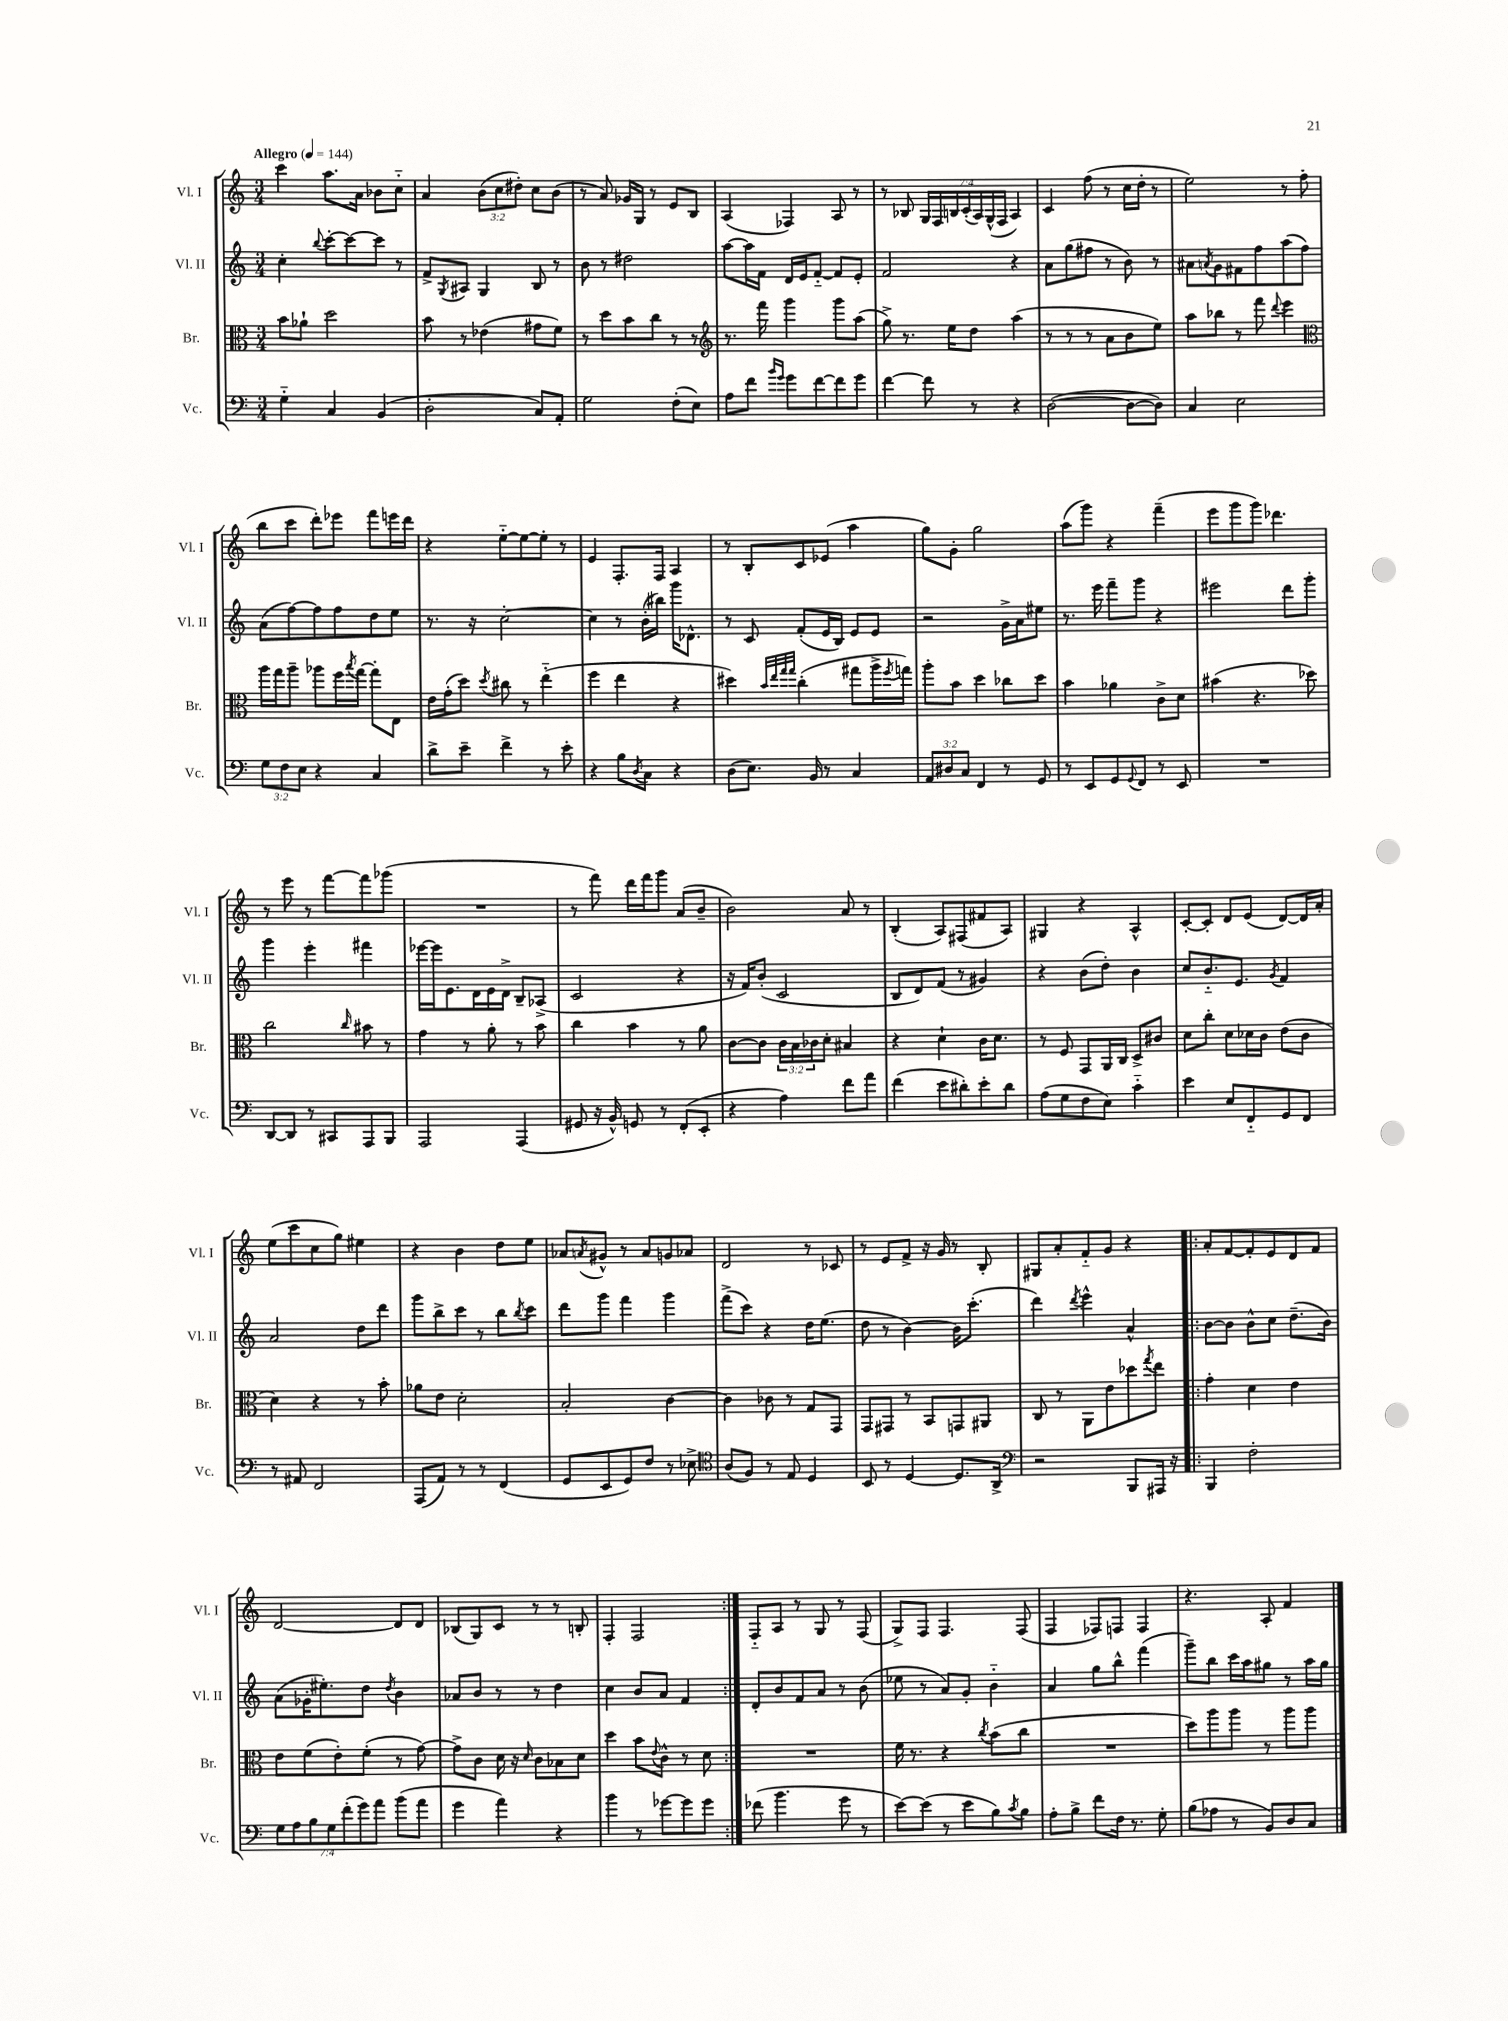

**kern	**kern	**kern	**kern
*staff4	*staff3	*staff2	*staff1
*clefF4	*clefC3	*clefG2	*clefG2
*k[]	*k[]	*k[]	*k[]
*M3/4	*M3/4	*M3/4	*M3/4
*MM144	*MM144	*MM144	*MM144
4G'~	8b	4cc'	4ccc
.	8a-`	.	.
.	.	8qqbb	.
4C	2dd	[8ccc'	8.aa
.	.	8ccc_	.
.	.	.	16a
(4BB	.	8ccc]	8b-
.	.	8r	8cc'~
=	=	=	=
2D'	8b	8f^	4a
.	.	8qG	.
.	8r	8A#	.
.	(4e-	4G	(12b
.	.	.	12cc
.	.	.	12dd#')
8C)	8g#	8B	8cc
8AA'	8f)	8r	(8b
=	=	=	=
2G	8r	8b	8r
.	8dd	8r	8a)
.	8b	2dd#	16g-
.	.	.	16G
.	8cc	.	8r
(8F'	8r	.	8e
8E)	8r	.	8B
=	=	=	=
*	*clefG2	*	*
8A	8.r	[8aa	(4A
8f	.	16aa]	.
.	16fff	16f	.
16qqb	.	.	.
16qqg	.	.	.
8g	4ggg	16d	4F-)
.	.	16e	.
[8f	.	[8f'~	.
8f]	8ggg	8f]	8A
8g	(8aa	8e'	8r
=	=	=	=
[4f	8gg^)	2f	8r
.	8.r	.	8B-
8f]	.	.	28G
.	.	.	28F
.	16ee	.	.
.	.	.	28B
.	.	.	(28c'
8r	8dd	.	.
.	.	.	28A)
.	.	.	(28G^^
.	.	.	28F
4r	(4aa	4r	4A)
=	=	=	=
([2D	8r	8a	4c
.	8r	(8gg	.
.	8r	8ff#	(8ff
.	8a	8r	8r
8D_	8b	8b)	16cc
.	.	.	16dd'
8D])	8ee)	8r	8r
=	=	=	=
4C	8aa	8a#	2ee)
.	.	8qa	.
.	8bb-	8g	.
2E	8r	8f#	.
.	8fff	8ff	.
.	8qqddd	.	.
.	4eee	(8aa	8r
.	.	8ff)	(8ff
=	=	=	=
*	*clefC3	*	*
12G	16aa	(8a	8bb
.	16gg	.	.
12F	.	.	.
.	8aa~	[8ff)	8ccc
12E	.	.	.
4r	8aa-	8ff]	8ddd')
.	16ff	8ff	8eee-
.	8qbb	.	.
.	[16gg	.	.
4C	8gg']	8dd	8fff
.	8E	8ee	16eee
.	.	.	16ddd
=	=	=	=
8d^	16e	8.r	4r
.	(16g'	.	.
8e~	8dd)	.	.
.	.	16r	.
.	8qdd	.	.
4f^	8cc#	[2cc'	[8ee'~
.	8r	.	8ee_
8r	(4ee'~	.	8ee']
8e'	.	.	8r
=	=	=	=
4r	4ff	4cc]	4e
8B	4ee	8r	8.F'
8qD	.	.	.
8C	.	(16b'	.
.	.	16bb#)	16F
4r	4r	16ggg	4A
.	.	8.d-^^	.
=	=	=	=
(8D	4dd#)	8r	8r
8.E)	.	8c	8B'
.	32qqb	.	.
.	32qqee	.	.
.	32qqgg	.	.
.	32qqgg	.	.
.	(4cc'	(8f'	8c
16BB	.	.	.
8r	.	16e	(8e-
.	.	16B)	.
4C	8gg#	8e	4aa
.	16aa^	8e	.
.	8qff	.	.
.	16gg)	.	.
=	=	=	=
12AA	8aa'	2r	8gg)
12D#	.	.	.
.	8b	.	8g'
12C	.	.	.
4FF	4dd	.	2gg
8r	8cc-	16g^	.
.	.	16a	.
8GG	8dd	8ee#	.
=	=	=	=
8r	4b	8.r	(8aa
8EE	.	.	8ggg)
.	.	16eee	.
8GG	4a-	8fff~	4r
8qqGG	.	.	.
8FF	.	8ggg	.
8r	8c^	4r	(4fff~
8EE	8d	.	.
=	=	=	=
2.r	(4b#	2eee#	8eee
.	.	.	8ggg
.	4.r	.	8ggg)
.	.	.	4.ddd-
.	.	8ddd	.
.	8dd-)	8ggg'	.
=	=	=	=
[8DD	2cc	4ggg	8r
8DD]	.	.	8eee
8r	.	4eee'	8r
8CC#	.	.	[8fff
.	16qqcc	.	.
8AAA	8b#	4fff#	8fff]
8BBB	8r	.	(8ggg-
=	=	=	=
2AAA	4g	[16eee-	2.r
.	.	16eee-]	.
.	.	8.e	.
.	8r	.	.
.	.	16d	.
.	8a'	16e	.
.	.	16d^	.
(4AAA	8r	8B~	.
.	8b	(8A-^	.
=	=	=	=
8GG#	4cc	2c	8r
16r	.	.	8fff)
16BB^^)	.	.	.
8GG	4b	.	16ddd
.	.	.	16fff
8r	.	.	8ggg
(8FF'	8r	4r	(8a
8EE'	8a	.	8b~
=	=	=	=
4r	[8c	16r	2b)
.	.	16f)	.
.	8c]	(8b'	.
4A)	24c	2c	.
.	24B	.	.
.	24c-	.	.
.	8d'	.	.
8f	4B#	.	8a
8a	.	.	8r
=	=	=	=
(4f	4r	8B	(4B'
.	.	8d)	.
8e	4d`	(8f	8A)
8d#')	.	8r	(8F#
8e'	16c	4g#)	8f#
.	8.d	.	.
8d#	.	.	8A)
=	=	=	=
(8A	8r	4r	4G#
8G	8F	.	.
8F	8GG	(8b	4r
8E)	16AA	8dd')	.
.	16C	.	.
4c'~	8D^	4b	4A^^
.	8c#	.	.
=	=	=	=
4e	8d	8cc	[8c'
.	8cc'	8.b'~	8c']
8E	8d	.	8d
.	.	8.e	.
8FF'~	16d-	.	(8e
.	16c	.	.
.	.	8qg	.
8GG	(8e	4f	[8d)
8FF	8c	.	16d]
.	.	.	16a'
=	=	=	=
8r	4d)	2a	(8ee
8AA#	.	.	8ccc
2FF	4r	.	8cc
.	.	.	8gg)
.	8r	8dd	4ee#
.	8b'	8ddd	.
=	=	=	=
(8AAA	8a-	8ggg	4r
8AA)	8e	8bb^	.
8r	2d'	8ccc	4b
8r	.	8r	.
(4FF	.	8bb	8dd
.	.	8qbb	.
.	.	8ccc	8ee
=	=	=	=
8GG	2B'	8ddd	8a-
.	.	.	8qa
8EE	.	8ggg	8g#^^
8GG)	.	4fff	8r
8F	.	.	8a
8r	[4c	4ggg	8g
8E-^	.	.	8a-
=	=	=	=
*clefC4	*	*	*
(8A	4c]	(8fff^	2d
8F)	.	8ccc)	.
8r	8c-	4r	.
8E	8r	.	.
4D	8G	16dd	8r
.	.	(8.ee	.
.	8GG	.	8c-
=	=	=	=
8BB	8GG	8dd	8r
8r	8GG#	8r	8e
[4D	8r	[4b)	8f^
.	8BB	.	16r
.	.	.	16g
8.D]	8GG	16b]	8r
.	.	(8.ccc'	.
.	8AA#	.	8B'
16AA^	.	.	.
=	=	=	=
*clefF4	*	*	*
2r	8C	4ddd)	8G#
.	8r	.	8a'
.	.	8qddd	.
.	8AA	4eee^^	8f'~
.	8e	.	8g
8BBB	8dd-	4a^^	4r
.	8qgg	.	.
16AAA#	8ee	.	.
16r	.	.	.
=!|:	=!|:	=!|:	=!|:
4BBB	4g'	[8b	8a'
.	.	8b]	[8f
2F'	4d	8b^^	8f']
.	.	8cc	8e
.	4e	(8.dd~	8d
.	.	.	8f
.	.	16b)	.
=	=	=	=
14G	8e	(8a	[2d
14A	.	.	.
.	(8f	16g-'	.
14B	.	.	.
.	.	8.ee#')	.
14G	.	.	.
.	8e')	.	.
(14f'	.	.	.
14g)	.	.	.
.	(8f'	8dd	.
14a	.	.	.
.	.	8qdd	.
(8b	8r	4b	8d]
8a	[8g)	.	8d
=	=	=	=
4g	8g^]	8a-	(8B-
.	8c	8b	8G)
4a)	16d	8r	8c
.	16r	.	.
.	16qqd	.	.
.	8c	8r	8r
4r	8B-	4dd	8r
.	8d	.	8B'
=	=	=	=
4b	4dd	4cc	4F'
8r	8b	8b	2F
.	8qqe	.	.
[8g-	8c^^	8a	.
8g-]	8r	4f	.
8g-	8d	.	.
=:|!	=:|!	=:|!	=:|!
(8f-	2.r	8d'	8F'~
4.b	.	8b	8A
.	.	8f	8r
.	.	8a	8G
8g	.	8r	8r
8r	.	(8b	(8F
=	=	=	=
[8e)	16f	8ee-	8G^)
.	8.r	.	.
(8e]	.	8r	8F
8r	4r	8a)	4.F
8e	.	8g'	.
.	8qcc	.	.
8B)	(8b	4b'~	.
8qc	.	.	.
8B	8cc	.	(8F
=	=	=	=
8A'	2.r	4a	4F
8B^	.	.	.
8f	.	8gg	8F-)
16F	.	8bb^^	8F
8.r	.	.	.
.	.	(4fff	4F
8G'	.	.	.
=	=	=	=
(8B	8dd)	8ggg~)	4.r
8A-	8aa	8bb	.
8r	8aa	16ccc	.
.	.	16aa	.
8BB)	8r	8gg#	8A'
8D	8aa	8r	4f
8C	8aa	16aa	.
.	.	16gg#	.
==	==	==	==
*-	*-	*-	*-
